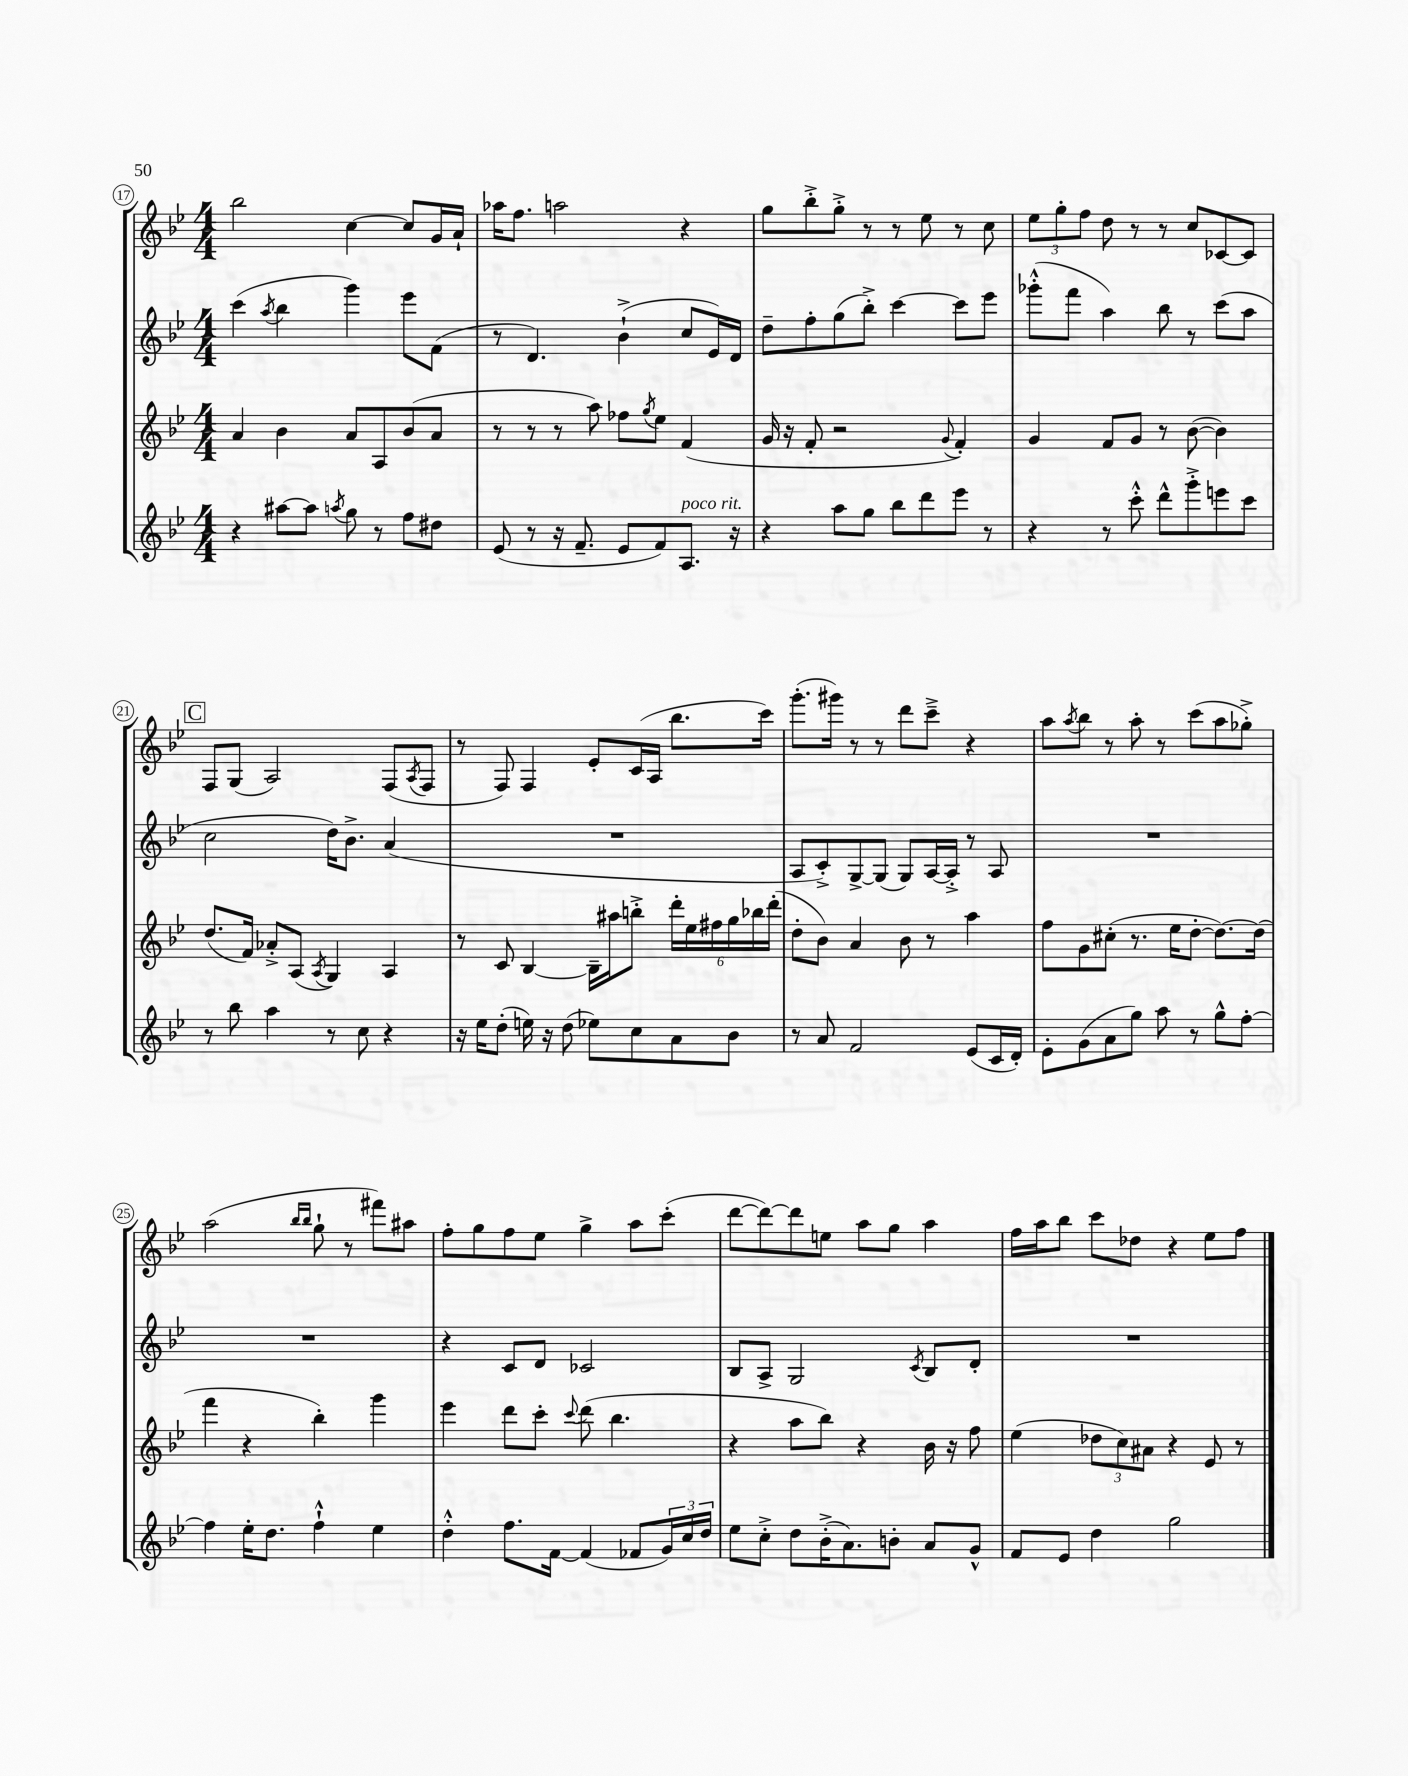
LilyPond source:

<<
\new StaffGroup <<
\new Staff = "s0" {
    \clef treble \key bes \major \numericTimeSignature \time 4/4
    bes''2 c''4~ c''8 g'16 a'16-! |
    aes''16 f''8. a''2 r4 |
    g''8 bes''8-.-> g''8-.-> r8 r8 ees''8 r8 c''8 |
    \tuplet 3/2 { ees''8 g''8-. f''8 } d''8 r8 r8 c''8 ces'8~ ces'8 |
    \mark \markup { \box "C" } f8 g8( a2) f8( \acciaccatura { a8 } f8 |
    r8 f8) f4 ees'8-. c'16( a16 bes''8. c'''16) |
    g'''8.-.( gis'''16) r8 r8 d'''8 c'''8---> r4 |
    a''8 \acciaccatura { a''8 } bes''8 r8 a''8-. r8 c'''8( a''8 ges''8-.->) |
    a''2( \grace { bes''16 bes''16 } g''8-! r8 fis'''8) ais''8 |
    f''8-. g''8 f''8 ees''8 g''4-> a''8 c'''8-.( |
    d'''8~ d'''8~) d'''8 e''8 a''8 g''8 a''4 |
    f''16 a''16 bes''8 c'''8 des''8 r4 ees''8 f''8 \bar "|." |
}
\new Staff = "s1" {
    \clef treble \key bes \major \numericTimeSignature \time 4/4
    c'''4( \acciaccatura { a''8 } bes''4 g'''4) ees'''8 f'8( |
    r8 d'4.) bes'4-!->( c''8 ees'16) d'16 |
    d''8-- f''8-. g''8( bes''8-.->) c'''4~ c'''8 ees'''8 |
    ges'''8-.-^( f'''8 a''4) bes''8 r8 c'''8( a''8 |
    \mark \markup { \box "C" } c''2 d''16) bes'8.-> a'4( |
    R1 |
    a8 c'8-.->) g8~-> g8( g8) a16~ a16-.-> r8 a8 |
    R1 |
    R1 |
    r4 c'8 d'8 ces'2 |
    bes8 a8-> g2 \acciaccatura { c'8 } bes8 d'8-. |
    R1 \bar "|." |
}
\new Staff = "s2" {
    \clef treble \key bes \major \numericTimeSignature \time 4/4
    a'4 bes'4 a'8 a8 bes'8( a'8 |
    r8 r8 r8 a''8) fes''8 \acciaccatura { g''8 } ees''8 f'4( |
    g'16 r16 f'8-. r2 \appoggiatura { g'8 } f'4-.) |
    g'4 f'8 g'8 r8 bes'8~( bes'4) |
    \mark \markup { \box "C" } d''8.( f'16) aes'8-.-> a8( \acciaccatura { a8 } g4) a4 |
    r8 c'8 bes4~ bes16-- ais''16 b''8-.-> \tuplet 6/4 { d'''16-. ees''16 fis''16 g''16 bes''16 d'''16-.( } |
    d''8-. bes'8) a'4 bes'8 r8 a''4 |
    f''8 g'8 cis''8-.( r8. ees''16 d''8~-. d''8.~) d''16( |
    f'''4 r4 bes''4-.) g'''4 |
    ees'''4 d'''8 c'''8-. \appoggiatura { c'''8 } d'''8( bes''4. |
    r4 a''8 bes''8) r4 bes'16 r16 f''8 |
    ees''4( \tuplet 3/2 { des''8 c''8) ais'8 } r4 ees'8 r8 \bar "|." |
}
\new Staff = "s3" {
    \clef treble \key bes \major \numericTimeSignature \time 4/4
    r4 ais''8~ ais''8 \acciaccatura { a''8 } g''8 r8 f''8 dis''8 |
    ees'8( r8 r16 f'8.-- ees'8 f'8) a8.^\markup { \italic "poco rit." } r16 |
    r4 a''8 g''8 bes''8 d'''8 ees'''8 r8 |
    r4 r8 c'''8-.-^ d'''8-^ g'''8-.-> e'''8 c'''8 |
    \mark \markup { \box "C" } r8 bes''8 a''4 r8 c''8 r4 |
    r16 ees''16 d''8-.( e''16) r16 d''8( ees''8) c''8 a'8 bes'8 |
    r8 a'8 f'2 ees'8( c'16 d'16-.) |
    ees'8-. g'8( a'8 g''8) a''8 r8 g''8-^ f''8~-. |
    f''4 ees''16-. d''8. f''4-!-^ ees''4 |
    d''4-.-^ f''8. f'16~ f'4( fes'8 \tuplet 3/2 { g'16) c''16 d''16 } |
    ees''8 c''8-.-> d''8 bes'16-.->( a'8.) b'8-. a'8 g'8-^ |
    f'8 ees'8 d''4 g''2 \bar "|." |
}
>>
>>
\layout { \context { \Score currentBarNumber = #17 \override BarNumber.stencil = #(make-stencil-circler 0.1 0.3 ly:text-interface::print) } }
